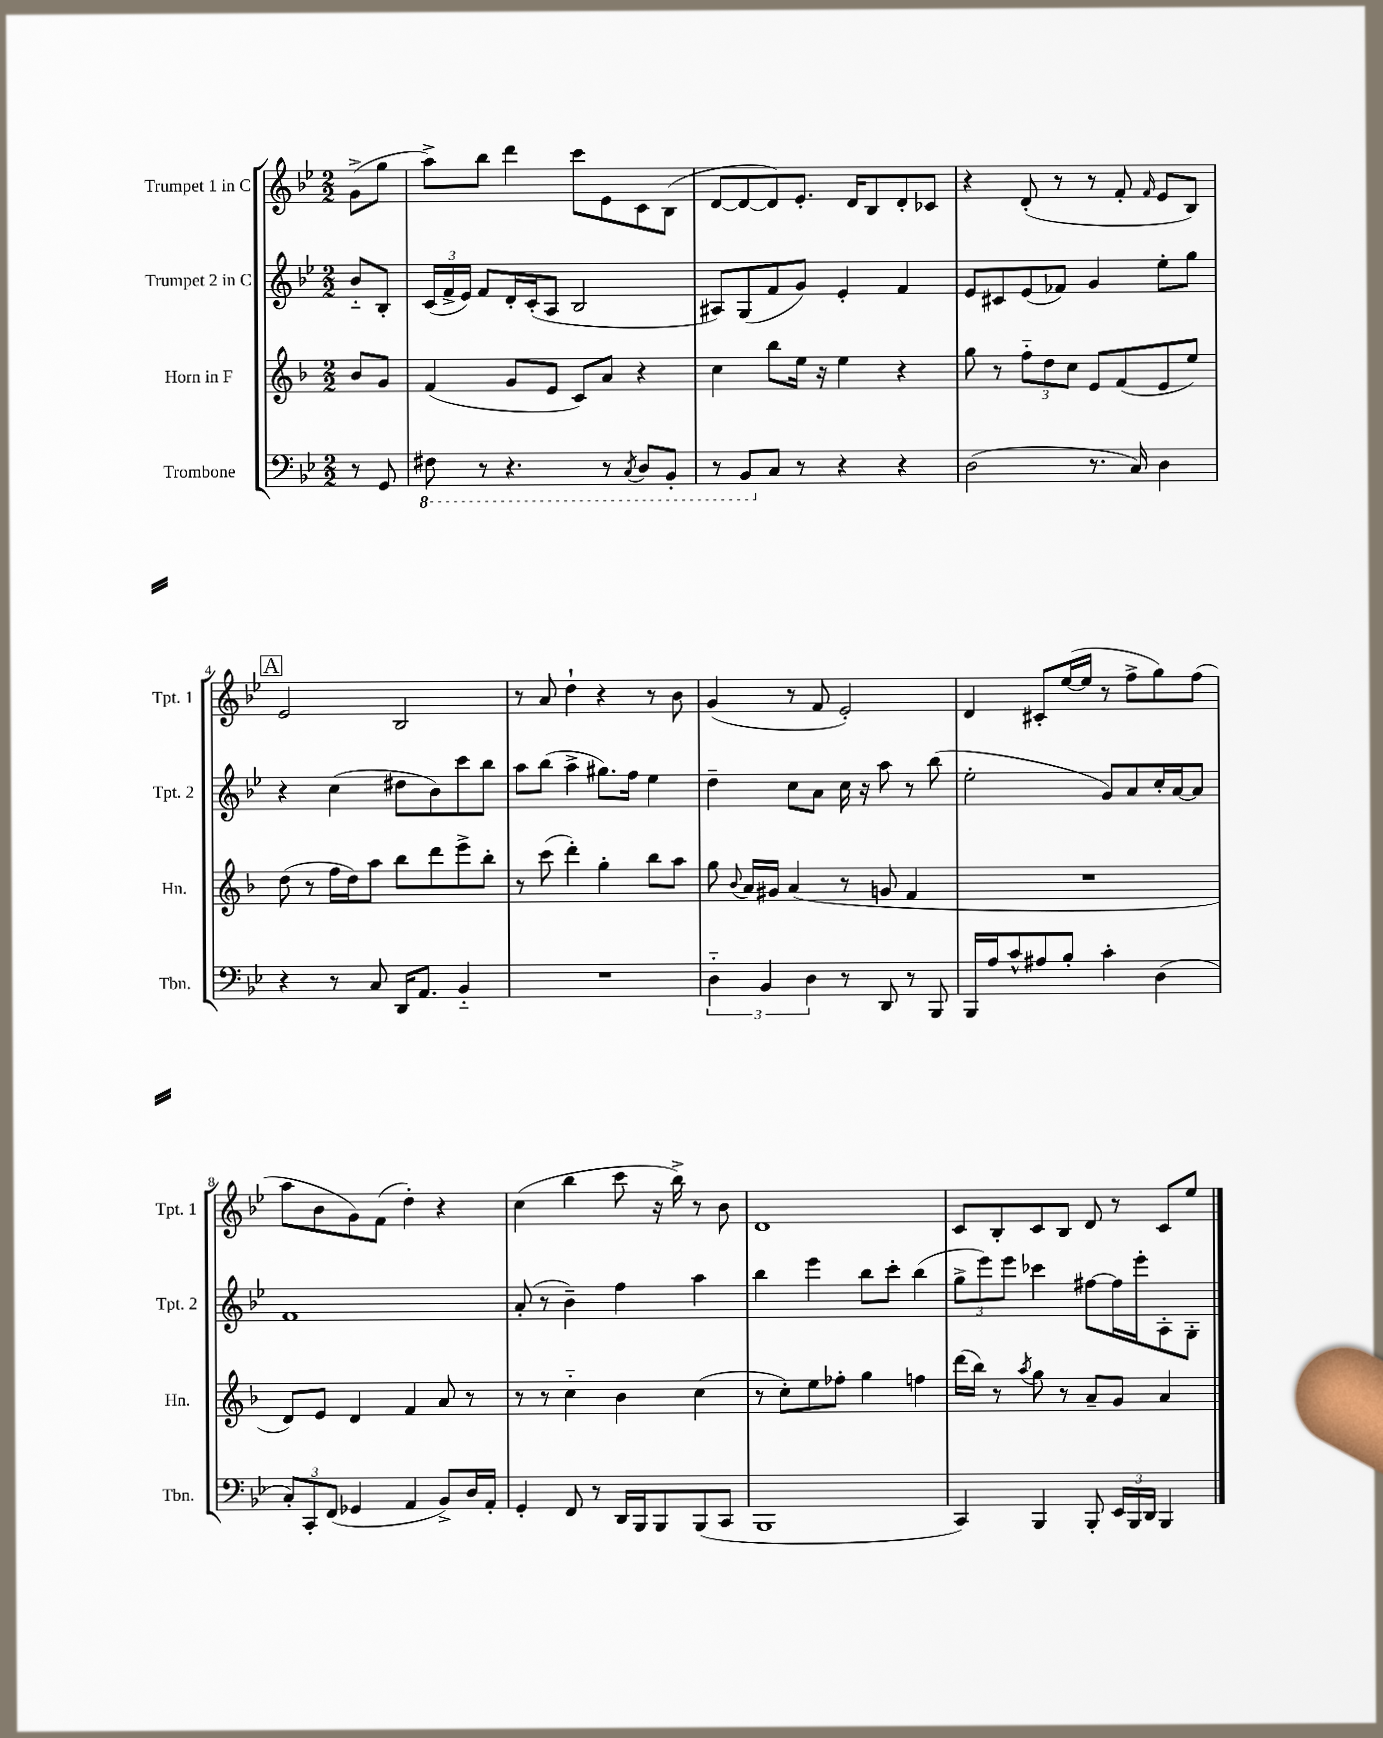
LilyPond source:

<<
\new StaffGroup <<
\new Staff = "s0" \with { instrumentName = "Trumpet 1 in C" shortInstrumentName = "Tpt. 1" } {
    \clef treble \key bes \major \numericTimeSignature \time 2/2 \partial 4
    \autoBeamOff g'8[->( g''8] |
    a''8[->) bes''8] d'''4 c'''8[ ees'8 c'8 bes8]( |
    d'8[~ d'8~ d'8) ees'8.]-. d'16[ bes8 d'8-. ces'8] |
    r4 d'8-.( r8 r8 f'8-. \grace { f'16 } ees'8[ bes8]) |
    \mark \markup { \box "A" } ees'2 bes2 |
    r8 a'8 d''4-! r4 r8 bes'8 |
    g'4( r8 f'8 ees'2-.) |
    d'4 cis'8[-. ees''16~( ees''16] r8 f''8[-> g''8) f''8]( |
    a''8[ bes'8 g'8) f'8]( d''4-.) r4 |
    c''4( bes''4 c'''8 r16 bes''16->) r8 bes'8 |
    d'1 |
    c'8[ bes8-. c'8 bes8] d'8 r8 c'8[ ees''8] \bar "|." |
}
\new Staff = "s1" \with { instrumentName = "Trumpet 2 in C" shortInstrumentName = "Tpt. 2" } {
    \clef treble \key bes \major \numericTimeSignature \time 2/2 \partial 4
    \autoBeamOff bes'8[-_ bes8]-. |
    \tuplet 3/2 { c'16[( f'16-> ees'16]) } f'8[ d'16-. c'16-.( a8] bes2 |
    ais8[) g8( f'8 g'8]) ees'4-. f'4 |
    ees'8[ cis'8 ees'8( fes'8]) g'4 ees''8[-. g''8] |
    \mark \markup { \box "A" } r4 c''4( dis''8[ bes'8) c'''8 bes''8] |
    a''8[ bes''8]( a''4-> gis''8.[) f''16] ees''4 |
    d''4-- c''8[ a'8] c''16 r16 a''8 r8 bes''8( |
    ees''2-. g'8[) a'8 c''16-. a'16~ a'8] |
    f'1 |
    a'8-.( r8 bes'4--) f''4 a''4 |
    bes''4 ees'''4 bes''8[ c'''8]-. bes''4( |
    \tuplet 3/2 { g''8[-> ees'''8) ees'''8] } ces'''4 fis''8[~ fis''16 ees'''16-. a8-. g8]-. \bar "|." |
}
\new Staff = "s2" \with { instrumentName = "Horn in F" shortInstrumentName = "Hn." } {
    \clef treble \key f \major \numericTimeSignature \time 2/2 \partial 4
    \autoBeamOff bes'8[ g'8] |
    f'4( g'8[ e'8] c'8[) a'8] r4 |
    c''4 bes''8[ e''16] r16 e''4 r4 |
    g''8 r8 \tuplet 3/2 { f''8[-_ d''8 c''8] } e'8[ f'8( e'8 e''8]) |
    \mark \markup { \box "A" } d''8( r8 f''16[ d''16) a''8] bes''8[ d'''8 e'''8-> bes''8]-. |
    r8 c'''8( d'''4-.) g''4-. bes''8[ a''8] |
    g''8 \appoggiatura { bes'8 } a'16[ gis'16] a'4( r8 g'8 f'4 |
    R1 |
    d'8[) e'8] d'4 f'4 a'8 r8 |
    r8 r8 c''4-_ bes'4 c''4( |
    r8 c''8[-.) e''8 fes''8]-. g''4 f''4 |
    d'''16[( bes''16]) r8 \acciaccatura { a''8 } g''8 r8 a'8[-- g'8] a'4 \bar "|." |
}
\new Staff = "s3" \with { instrumentName = "Trombone" shortInstrumentName = "Tbn." } {
    \clef bass \key bes \major \numericTimeSignature \time 2/2 \partial 4
    \autoBeamOff r8 g,8 |
    \ottava #-1 fis,8 r8 r4. r8 \acciaccatura { c,8 } d,8[ bes,,8]-. |
    r8 bes,,8[ \ottava #0 c8] r8 r4 r4 |
    d2( r8. c16) d4 |
    \mark \markup { \box "A" } r4 r8 c8 d,16[ a,8.] bes,4-_ |
    R1 |
    \tuplet 3/2 { d4-_ bes,4 d4 } r8 d,8 r8 bes,,8 |
    bes,,16[ a16 c'8-^ ais8 bes8]-. c'4-. d4( |
    \tuplet 3/2 { c8[-.) c,8-. f,8]( } ges,4 a,4 bes,8[->) d16 a,16]-. |
    g,4-. f,8 r8 d,16[ bes,,16 bes,,8 bes,,8( c,8] |
    bes,,1 |
    c,4) bes,,4 bes,,8-. \tuplet 3/2 { ees,16[ bes,,16 d,16] } bes,,4 \bar "|." |
}
>>
>>
